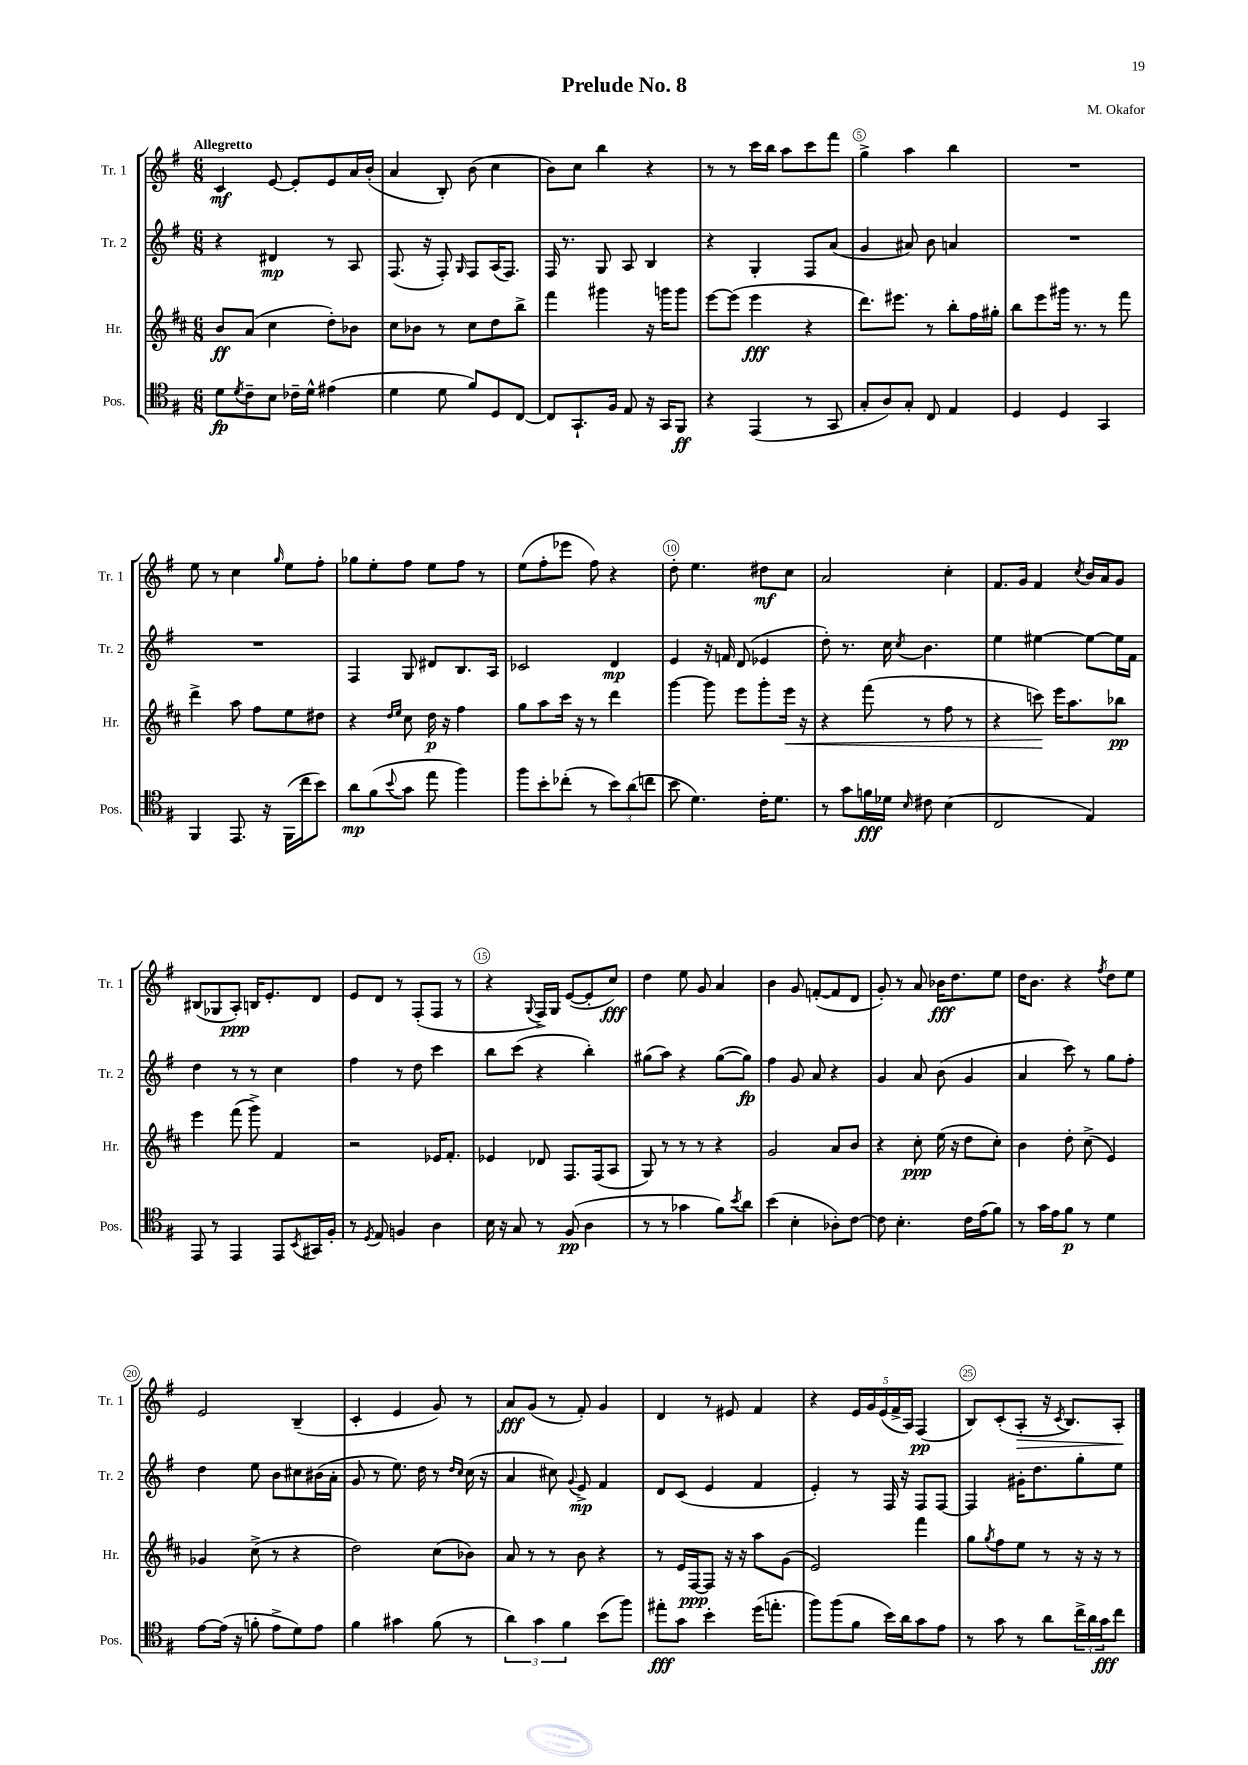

**kern	**dynam	**kern	**dynam	**kern	**dynam	**kern	**dynam
*part4	*part4	*part3	*part3	*part2	*part2	*part1	*part1
*staff4	*staff4	*staff3	*staff3	*staff2	*staff2	*staff1	*staff1
*I"Pos.	*	*I"Hr.	*	*I"Tr. 2	*	*I"Tr. 1	*
*I'Pos.	*	*I'Hr.	*	*I'Tr. 2	*	*I'Tr. 1	*
*clefC4	*	*clefG2	*	*clefG2	*	*clefG2	*
*k[f#]	*	*k[f#c#]	*	*k[f#]	*	*k[f#]	*
*M6/8	*	*M6/8	*	*M6/8	*	*M6/8	*
=1	=1	=1	=1	=1	=1	=1	=1
!	!	!	!	!	!	!LO:TX:a:B:t=Allegretto	!
8d\L	fp	8b/L	ff	4r	.	4c/	mf
8qd/	.	.	.	.	.	.	.
8c~\	.	(8a/J	.	.	.	.	.
8B\J	.	4cc#\	.	4d#X/	mp	[8e/	.
16c-X~\LL	.	.	.	.	.	8e'/L]	.
16d^^\JJ	.	.	.	.	.	.	.
(4e#X\	.	8dd'\L)	.	8r	.	8e/	.
.	.	8b-X\J	.	8A/	.	16a/L	.
.	.	.	.	.	.	(16b'/JJ	.
=2	=2	=2	=2	=2	=2	=2	=2
4d\	.	8cc#\L	.	(8.F#/	.	4a/	.
.	.	8b-X\J	.	.	.	.	.
.	.	.	.	16r	.	.	.
8d\	.	8r	.	8F#'/)	.	8B'/)	.
.	.	.	.	16qqG/	.	.	.
8f#/L)	.	8cc#\L	.	8F#/L	.	(8b\	.
8D/	.	8dd\	.	(16A/K	.	4cc\	.
.	.	.	.	8.F#/J)	.	.	.
[8C/J	.	8bb^\J	.	.	.	.	.
=3	=3	=3	=3	=3	=3	=3	=3
8C/L]	.	4fff#\	.	16F#/	.	8b\L)	.
.	.	.	.	8.r	.	.	.
8.GG`/	.	.	.	.	.	8cc\J	.
.	.	4ggg#X\	.	8G/	.	4bb\	.
16F#/Jk	.	.	.	.	.	.	.
8E/	.	.	.	8A/	.	.	.
16r	.	16r	.	4B/	.	4r	.
16GG/KL	.	16gggn\KL	.	.	.	.	.
8FF#/J	ff	8ggg\J	.	.	.	.	.
=4	=4	=4	=4	=4	=4	=4	=4
4r	.	[8eee\L	.	4r	.	8r	.
.	.	(8eee\J]	.	.	.	8r	.
(4EE/	.	4eee\	fff	4G'/	.	16ccc\LL	.
.	.	.	.	.	.	16bb\JJ	.
.	.	.	.	.	.	8aa\L	.
8r	.	4r	.	8F#/L	.	8ccc\	.
8GG/	.	.	.	(8a/J	.	8fff#\J	.
=5	=5	=5	=5	=5	=5	=5	=5
8G'/L	.	8.ddd\L)	.	4g/	.	4gg^\	.
8A/)	.	.	.	.	.	.	.
.	.	8.eee#X\J	.	.	.	.	.
8G'/J	.	.	.	8a#X/)	.	4aa\	.
8C/	.	8r	.	8b\	.	.	.
4E/	.	8bb'\L	.	4an/	.	4bb\	.
.	.	16ff#\L	.	.	.	.	.
.	.	16gg#X'\JJ	.	.	.	.	.
=6	=6	=6	=6	=6	=6	=6	=6
4D/	.	8bb\L	.	2.r	.	2.r	.
.	.	8eee\	.	.	.	.	.
4D/	.	16ggg#X\Jk	.	.	.	.	.
.	.	8.r	.	.	.	.	.
4GG/	.	8r	.	.	.	.	.
.	.	8fff#\	.	.	.	.	.
!!LO:LB:g=z
=7	=7	=7	=7	=7	=7	=7	=7
4FF#/	.	4ddd^\	.	2.r	.	8ee\	.
.	.	.	.	.	.	8r	.
8.EE/	.	8aa\	.	.	.	4cc\	.
.	.	8ff#\L	.	.	.	.	.
16r	.	.	.	.	.	.	.
.	.	.	.	.	.	16qqgg/	.
(16FF#\LL	.	8ee\	.	.	.	8ee\L	.
16cc\J	.	.	.	.	.	.	.
8b\J)	.	8dd#X\J	.	.	.	8ff#'\J	.
=8	=8	=8	=8	=8	=8	=8	=8
8a\L	mp	4r	.	4F#/	.	8gg-X\L	.
(8f#\	.	.	.	.	.	8ee'\	.
.	.	16qqdd/LL	.	.	.	.	.
8qqb/	.	16qqee/JJ	.	.	.	.	.
8g\J	.	8cc#\	.	8G/	.	8ff#\J	.
8ee\	.	16dd\	p	8d#X/L	.	8ee\L	.
.	.	16r	.	.	.	.	.
4ff#\)	.	4ff#\	.	8.B/	.	8ff#\J	.
.	.	.	.	.	.	8r	.
.	.	.	.	16A/Jk	.	.	.
=9	=9	=9	=9	=9	=9	=9	=9
8ff#\L	.	8gg\L	.	2c-X/	.	(8ee\L	.
8b'\	.	8aa\	.	.	.	8ff#'\	.
(8cc-X'\J	.	16ccc#\Jk	.	.	.	8eee-X\J	.
.	.	16r	.	.	.	.	.
8r	.	8r	.	.	.	8ff#\)	.
12b\L)	.	4ddd\	.	4d/	mp	4r	.
(12a\	.	.	.	.	.	.	.
12ccn\J	.	.	.	.	.	.	.
=10	=10	=10	=10	=10	=10	=10	=10
8b\	.	[4ggg\	.	4e/	.	8dd'\	.
4.d\)	.	.	.	.	.	4.ee\	.
.	.	8ggg\]	.	16r	.	.	.
.	.	.	.	16fn/	.	.	.
.	.	8eee\L	.	(8d/	.	.	.
16c'\KL	.	8ggg'\	.	4e-X/	.	8dd#X\L	mf
8.d\J	.	.	.	.	.	.	.
!	!	!	!LO:HP:b	!	!	!	!
.	.	16eee\Jk	<	.	.	8cc\J	.
.	.	16r	.	.	.	.	.
=11	=11	=11	=11	=11	=11	=11	=11
8r	.	4r	.	8dd'\)	.	2a/	.
8g\L	.	.	.	8.r	.	.	.
16fn\L	fff	(8fff#\	.	.	.	.	.
16d-X\JJ	.	.	.	16cc\	.	.	.
16qqB/	.	.	.	8qcc/	.	.	.
8c#X\	.	8r	.	4.b\	.	.	.
(4B\	.	8ff#\	.	.	.	4cc'\	.
.	.	8r	.	.	.	.	.
=12	=12	=12	=12	=12	=12	=12	=12
2C/	.	4r	.	4ee\	.	8.f#/L	.
.	.	.	.	.	.	16g/Jk	.
.	.	8cccn\)	.	[4ee#X\	.	4f#/	.
.	.	16eee\KL	[	.	.	.	.
.	.	8.aa\	.	.	.	.	.
.	.	.	.	.	.	8qcc/	.
4E/)	.	.	.	8ee#\L_	.	16b/LL	.
.	.	.	.	.	.	16a/J	.
.	.	8bb-X\J	pp	16ee#\L]	.	8g/J	.
.	.	.	.	16f#\JJ	.	.	.
!!LO:LB:g=z
=13	=13	=13	=13	=13	=13	=13	=13
8EE/	.	4eee\	.	4dd\	.	(8B#X/L	.
8r	.	.	.	.	.	8G-X/	.
4EE/	.	(8fff#\	.	8r	.	8A'/J)	ppp
.	.	8ggg^\)	.	8r	.	16Bn/KL	.
.	.	.	.	.	.	8.e'/	.
8EE/L	.	4f#/	.	4cc\	.	.	.
8qBB/	.	.	.	.	.	.	.
16GG#X/L	.	.	.	.	.	8d/J	.
16F#'/JJ	.	.	.	.	.	.	.
=14	=14	=14	=14	=14	=14	=14	=14
8r	.	2r	.	4ff#\	.	8e/L	.
8qD/	.	.	.	.	.	.	.
8E/	.	.	.	.	.	8d/J	.
4Fn/	.	.	.	8r	.	8r	.
.	.	.	.	8dd\	.	(8F#'/L	.
4A\	.	16e-X/KL	.	4ccc\	.	8F#/J	.
.	.	8.f#'/J	.	.	.	.	.
.	.	.	.	.	.	8r	.
=15	=15	=15	=15	=15	=15	=15	=15
16B\	.	4e-X/	.	8bb\L	.	4r	.
16r	.	.	.	.	.	.	.
8G/	.	.	.	(8ccc\J	.	.	.
.	.	.	.	.	.	8qqG/	.
8r	.	8d-X/	.	4r	.	16F#^/LL)	.
.	.	.	.	.	.	16G/JJ	.
(8F#/	pp	8.F#/L	.	.	.	([8e/L	.
4A\	.	.	.	4bb'\)	.	8e'/]	.
.	.	(16F#/k	.	.	.	.	.
.	.	8A/J	.	.	.	8cc/J)	fff
=16	=16	=16	=16	=16	=16	=16	=16
8r	.	8G/)	.	(8gg#X\L	.	4dd\	.
8r	.	8r	.	8aa\J)	.	.	.
4g-X\	.	8r	.	4r	.	8ee\	.
.	.	8r	.	.	.	8g/	.
8f#\L)	.	4r	.	([8gg#\L	.	4a/	.
8qb/	.	.	.	.	.	.	.
8a\J	.	.	.	8gg#\J])	fp	.	.
=17	=17	=17	=17	=17	=17	=17	=17
(4b\	.	2g/	.	4ff#\	.	4b\	.
4B'\	.	.	.	8g/	.	8g/	.
.	.	.	.	8a/	.	([8fn'/L	.
8A-X'\L)	.	8a/L	.	4r	.	8f/]	.
[8c\J	.	8b/J	.	.	.	8d/J	.
=18	=18	=18	=18	=18	=18	=18	=18
8c\]	.	4r	.	4g/	.	8g'/)	.
4.B'\	.	.	.	.	.	8r	.
.	.	8cc#'\	ppp	8a/	.	8a/	.
.	.	(16ee\	.	(8b\	.	16b-X\KL	fff
.	.	16r	.	.	.	8.dd\	.
16c\LL	.	8dd\L	.	4g/	.	.	.
(16e\J	.	.	.	.	.	.	.
8f#\J)	.	8cc#'\J)	.	.	.	8ee\J	.
=19	=19	=19	=19	=19	=19	=19	=19
8r	.	4b\	.	4a/	.	16dd\KL	.
.	.	.	.	.	.	8.b\J	.
16g\LL	.	.	.	.	.	.	.
16e\J	.	.	.	.	.	.	.
8f#\J	p	8dd'\	.	8ccc\)	.	4r	.
8r	.	(8cc#^\	.	8r	.	.	.
.	.	.	.	.	.	8qff#/	.
4d\	.	4e/)	.	8gg\L	.	8dd\L	.
.	.	.	.	8ff#'\J	.	8ee\J	.
!!LO:LB:g=z
=20	=20	=20	=20	=20	=20	=20	=20
[8e\L	.	4g-X/	.	4dd\	.	2e/	.
(16e\Jk]	.	.	.	.	.	.	.
16r	.	.	.	.	.	.	.
8fn'\	.	(8cc#^\	.	8ee\	.	.	.
8e^\L	.	8r	.	8b\L	.	.	.
8d\)	.	4r	.	8cc#X\	.	(4B~/	.
8e\J	.	.	.	(16b#X\L	.	.	.
.	.	.	.	16a'\JJ	.	.	.
=21	=21	=21	=21	=21	=21	=21	=21
4f#\	.	2dd\)	.	8g/	.	4c'/	.
.	.	.	.	8r	.	.	.
4g#X\	.	.	.	8.ee\)	.	4e/	.
.	.	.	.	16dd\	.	.	.
(8f#\	.	(8cc#\L	.	8r	.	8g/)	.
.	.	.	.	16qqdd/LL	.	.	.
.	.	.	.	16qqcc/JJ	.	.	.
8r	.	8b-X\J)	.	(16cc\	.	8r	.
.	.	.	.	16r	.	.	.
=22	=22	=22	=22	=22	=22	=22	=22
6a\)	.	8a/	.	4a/	.	8a/L	fff
.	.	8r	.	.	.	(8g/J	.
6g\	.	.	.	.	.	.	.
.	.	8r	.	8cc#X\)	.	8r	.
6f#\	.	.	.	.	.	.	.
.	.	.	.	8qqg/	.	.	.
.	.	8b\	.	8e^/	mp	8f#'/)	.
(8b\L	.	4r	.	4f#/	.	4g/	.
8ff#\J)	.	.	.	.	.	.	.
=23	=23	=23	=23	=23	=23	=23	=23
8ee#X'\L	fff	8r	.	8d/L	.	4d/	.
8g\J	.	16e/LL	.	(8c/J	.	.	.
.	.	[16F#/J	ppp	.	.	.	.
4b'\	.	8F#/J]	.	4e/	.	8r	.
.	.	16r	.	.	.	8e#X/	.
.	.	16r	.	.	.	.	.
(16dd\KL	.	8aa\L	.	4f#/	.	4f#/	.
8.een'\J	.	.	.	.	.	.	.
.	.	(8g\J	.	.	.	.	.
=24	=24	=24	=24	=24	=24	=24	=24
8ff#\L)	.	2e/)	.	4e'/)	.	4r	.
(8ff#\	.	.	.	.	.	.	.
8f#\J	.	.	.	8r	.	20e/LL	.
.	.	.	.	.	.	20g/	.
.	.	.	.	.	.	(20e/	.
16b\LL)	.	.	.	16F#/	.	.	.
.	.	.	.	.	.	20f#^/	.
16a\J	.	.	.	16r	.	.	.
.	.	.	.	.	.	20A/JJ)	.
8g\	.	4fff#\	.	8F#/L	.	(4F#/	pp
8e\J	.	.	.	[8F#/J	.	.	.
=25	=25	=25	=25	=25	=25	=25	=25
8r	.	8gg\L	.	4F#/]	.	8B/L)	.
.	.	8qgg/	.	.	.	.	.
8g\	.	8ff#\	.	.	.	(8c'/	.
!	!	!	!	!	!	!	!LO:HP:b
8r	.	8ee\J	.	16g#X'\KL	.	8A'/J	>
.	.	.	.	8.dd\	.	.	.
8a\L	.	8r	.	.	.	16r	.
.	.	.	.	.	.	8qc/	.
.	.	.	.	.	.	8.B/L)	.
24cc^\L	.	16r	.	8gg'\	.	.	.
24a\	.	.	.	.	.	.	.
.	.	16r	.	.	.	.	.
24g\J	fff	.	.	.	.	.	.
8cc\J	.	8r	.	8ee\J	.	8A'/J	.
.	.	.	.	.	.	.	]
==	==	==	==	==	==	==	==
*-	*-	*-	*-	*-	*-	*-	*-
